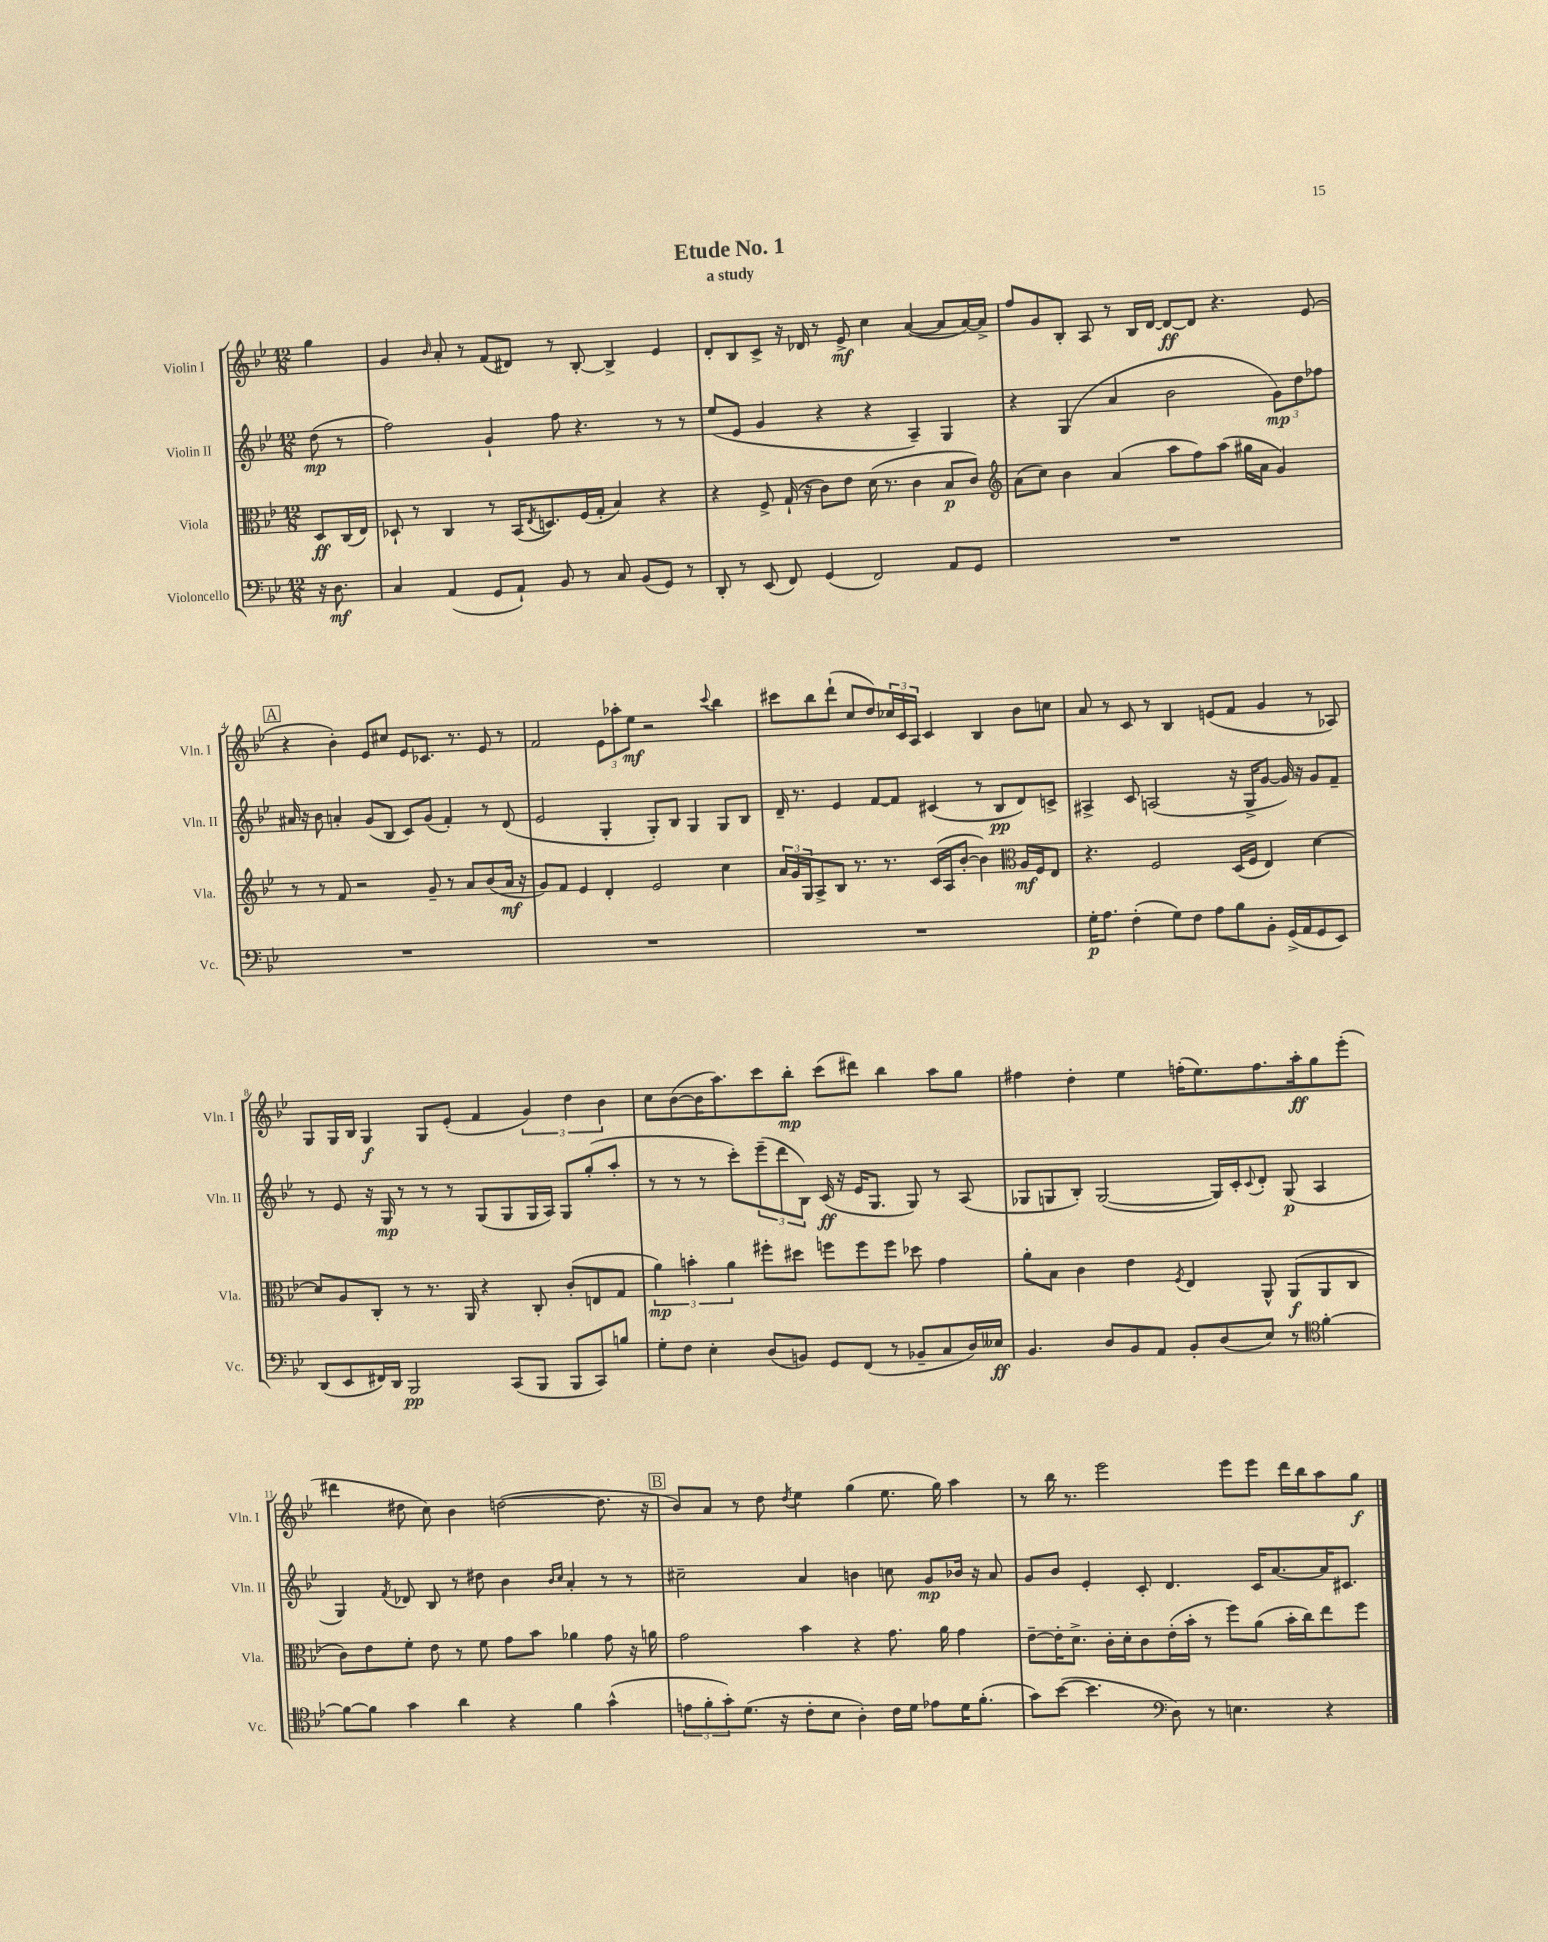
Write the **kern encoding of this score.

**kern	**kern	**kern	**kern
*staff4	*staff3	*staff2	*staff1
*clefF4	*clefC3	*clefG2	*clefG2
*k[b-e-]	*k[b-e-]	*k[b-e-]	*k[b-e-]
*M12/8	*M12/8	*M12/8	*M12/8
16r	8D	(8dd	4gg
8.D	.	.	.
.	(16C	8r	.
.	16E-)	.	.
=	=	=	=
4C	8D-`	2ff)	4g
.	8r	.	.
.	.	.	16qqb-
(4AA	4C	.	8a'
.	.	.	8r
8GG	8r	4g`	(8f
8AA`)	(16BB-	.	8d#)
.	8qE-	.	.
.	8.D)	.	.
8BB-	.	8ff	8r
8r	(16F	4.r	[8B-'
.	16G'	.	.
8C	4B-)	.	4B-^]
(8BB-	.	.	.
8GG)	4r	8r	4e-
8r	.	8r	.
=	=	=	=
8DD'	4r	(8ee-	8d'
8r	.	8e-	8B-
(8EE-	8F^	4g	8c^
8FF)	(16G`	.	16r
.	16r	.	16d-
(4GG	8c)	4r	8r
.	8e-	.	8e-^
2FF)	(16d	4r	4cc
.	8.r	.	.
.	4c	4A~)	([4a
8AA	8B-	4G	8a]
8GG	8c)	.	[16a)
.	.	.	16a^]
=	=	=	=
*	*clefG2	*	*
1.r	(8a	4r	8ff
.	8cc)	.	8g
.	4b-	(4G	8B-'
.	.	.	8A
.	(4a	4a	8r
.	.	.	16B-
.	.	.	[16d
.	8aa	2b-	8d_
.	8ff)	.	8d]
.	(8aa	.	4.r
.	16gg#	.	.
.	16a	.	.
.	4g)	12g)	.
.	.	12dd	.
.	.	.	(8e-
.	.	12ff-	.
=	=	=	=
1.r	8r	16a#	4r
.	.	16r	.
.	8r	8b-	.
.	8f	4a'	4b-')
.	2r	.	.
.	.	(8g	8e-
.	.	8B-	8cc#
.	.	8c)	8e-
.	8g~	(8g	8.c-
.	8r	4f')	.
.	.	.	8.r
.	8a	.	.
.	(8b-	8r	8e-
.	16a	(8d	8r
.	16r	.	.
=	=	=	=
1.r	8g)	2e-	2f
.	8f	.	.
.	4e-	.	.
.	4d'	4G'	12e-
.	.	.	12aa-'
.	.	.	12ee-
.	2e-	8G')	2r
.	.	8B-	.
.	.	4G	.
.	.	.	8qqccc
.	4cc	8G	4bb-
.	.	8B-	.
=	=	=	=
1.r	24a	16d~	8ccc#
.	24g	.	.
.	.	8.r	.
.	24G	.	.
.	8A^	.	8bb-
.	8B-	4e-	(8ddd`
.	8.r	.	8cc
.	.	[8f	8dd)
.	8.r	.	.
.	.	8f]	24cc-
.	.	.	24c
.	.	.	24A
.	(16c	(4c#	4c
.	16A	.	.
.	[8b-'	.	.
.	4b-])	8r	4B-
.	.	8B-	.
*	*clefC3	*	*
.	16A	8d)	8b-
.	16F	.	.
.	8E-	8c^	8cc
=	=	=	=
16G'	4.r	4A#^	8a
8.A	.	.	.
.	.	.	8r
(4F'	.	8c	8c
.	2F	(2A	8r
8G)	.	.	4B-
8F	.	.	.
8A	.	.	(8e
8B-	(16D	16r	8f
.	16F	16G^	.
8BB-'	4E-)	[8g	4g
(16GG^	.	16g])	.
16AA	.	16r	.
8GG	[4d	8g	8r
8EE-)	.	8f~	8A-)
=	=	=	=
(8DD	8d]	8r	8G
8EE-	8A	8e-	16G
.	.	.	16B-
16FF#)	8C'	16r	4G
16DD	.	16G	.
2BBB-	8r	8r	.
.	8.r	8r	8G
.	.	8r	(8e-'
.	16AA	.	.
.	4r	(8G	4f
(8CC	.	8G	.
8BBB-	8C'	16G	6g)
.	.	16A)	.
8BBB-	(8c'	8G	.
.	.	.	6dd
8CC)	8E	(8gg'	.
.	.	.	6b-
8B	8G	8aa'	.
=	=	=	=
8G'	6a)	8r	8cc
8F	.	8r	([8b-
.	6b'	.	.
4E-'	.	8r	16b-]
.	.	.	8.aa)
.	6a	.	.
.	.	8ccc')	.
(8D	8ff#'	(12eee-~	8ccc
.	.	12ddd	.
8BB)	8dd#	.	8bb-'
.	.	12B-)	.
8GG	8ff	(16c	(8ccc
.	.	16r	.
(8FF	8ff	16e-	8ddd#)
.	.	8.G	.
8r	8ff	.	4bb-
8BB-~	8dd-	8G)	.
8C	4g	8r	8aa
16D)	.	(8A	8gg
16E--	.	.	.
=	=	=	=
4.BB-	8a'	8G-	4ff#
.	8B-	8G	.
.	4c	8B-')	4dd'
8D	.	([2G	.
8BB-	4e-	.	4ee-
8AA	.	.	.
.	8qF	.	.
8BB-'	4E-	.	(16ff'
.	.	.	8.ee-)
(8D	.	16G])	.
.	.	16c'	.
.	.	8qqc	.
8E-)	8AA^^	8d'	8.ff
8r	(8AA	(8G	.
.	.	.	16aa'
*clefC4	*	*	*
[4f'	8AA	4A	8gg
.	8C	.	(8eee-'
=	=	=	=
8f_	8c)	4G)	4ddd#
8f]	8e-	.	.
.	.	8qf	.
4g	8f'	8d-	8dd#
.	8e-	8B-	8cc)
4a	8r	8r	4b-
.	8f	8dd#	.
4r	8g	4b-	([2dd
.	8b-	.	.
.	.	16qqb-	.
.	.	16qqcc	.
4f	4a-	4a'	.
(4g^^	8g	8r	8.dd]
.	16r	8r	.
.	16a	.	16r
=	=	=	=
12e	2g	2cc#~	8b-)
12f'	.	.	.
.	.	.	8a
12g')	.	.	.
(8.d	.	.	8r
.	.	.	8dd
16r	.	.	.
.	.	.	8qdd
8c'	4b-	4a	4ee-
8B-	.	.	.
4A')	4r	4b	(4gg
16c	8.g	8cc	8.ee-
16d	.	.	.
8e-	.	8g	.
.	16a	.	16gg)
16d	4g	16b-	4aa
(8.f'	.	16r	.
.	.	8a	.
=	=	=	=
8g)	[8e-~	8g	8r
([8b-	16e-']	8b-	16bb-
.	8.d^	.	8.r
4.b-]	.	4e-'	.
.	16c'	.	2eee-
.	16d'	.	.
.	8c	8c'	.
*clefF4	*	*	*
8D)	(16e-'	4.d	.
.	16b-'	.	.
8r	8r	.	.
4.E	8ff)	.	8eee-
.	(8a	16c	8eee-
.	.	[8.a	.
.	16b-'	.	16ddd
.	16cc)	.	16bb-
4r	8ee-	16a]	8aa
.	.	8.c#	.
.	8ff	.	8gg
==	==	==	==
*-	*-	*-	*-
